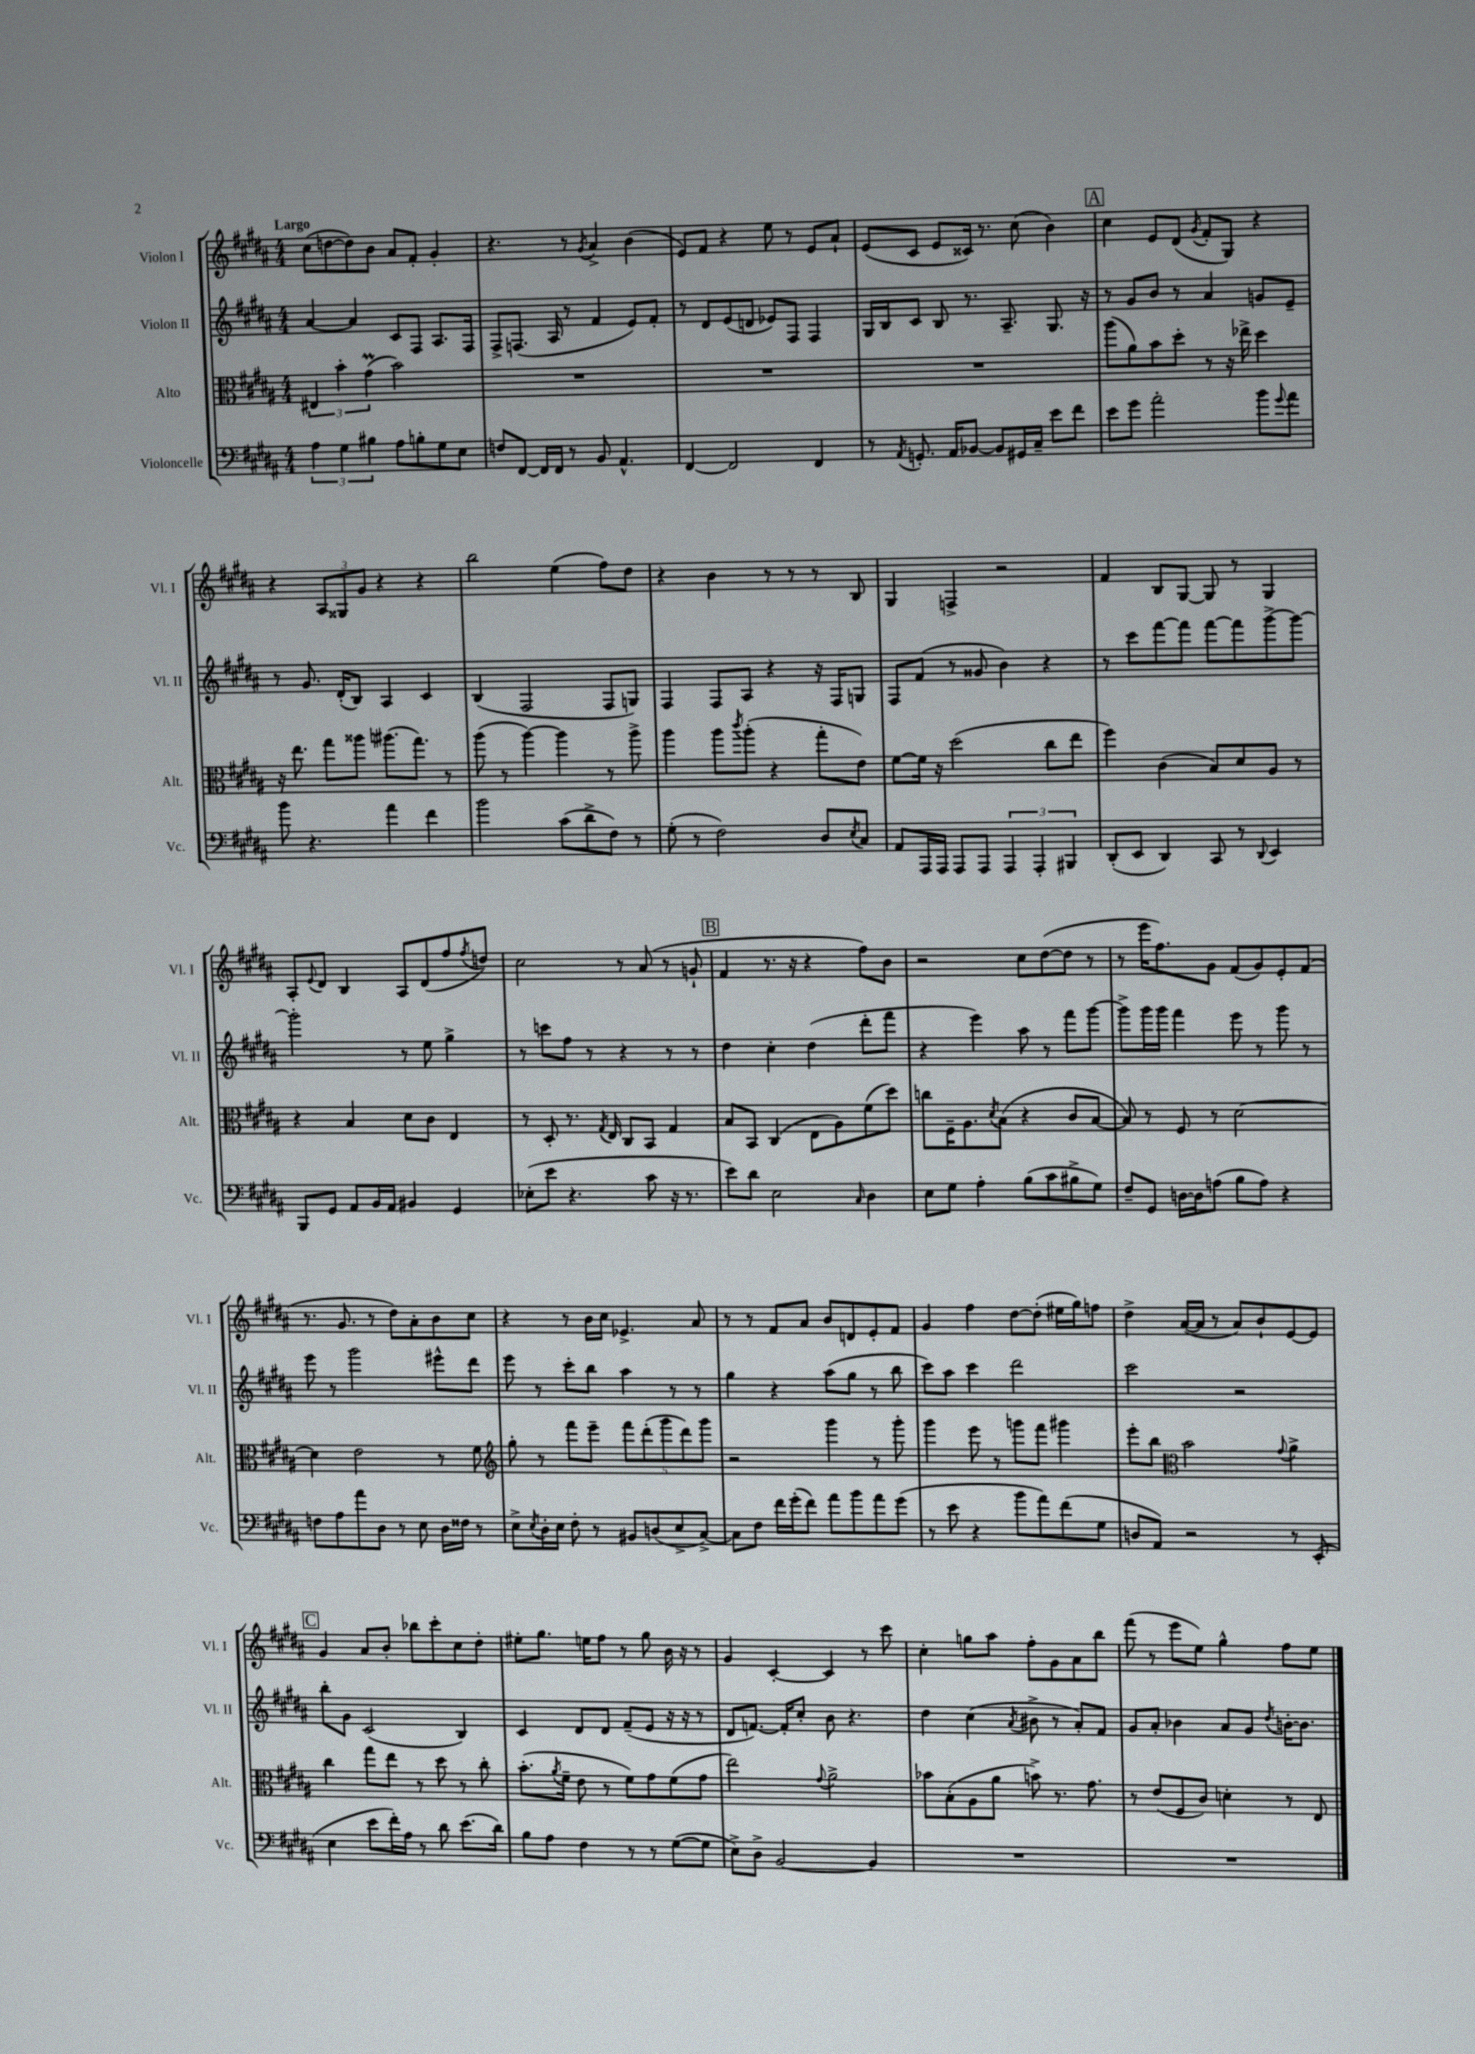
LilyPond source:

<<
\new StaffGroup <<
\new Staff = "s0" \with { instrumentName = "Violon I" shortInstrumentName = "Vl. I" } {
    \clef treble \key b \major \numericTimeSignature \time 4/4 \tempo "Largo"
    cis''8( d''8~ d''8) b'8 ais'8 fis'8-. gis'4-. |
    r4. r8 \acciaccatura { gis'8 } ais'4-> b'4( |
    e'8) fis'8 r4 e''8 r8 e'8 ais'8-! |
    e'8( cis'8 e'8 cisis'16) r8. cis''8( b'4) |
    \mark \markup { \box "A" } cis''4 e'8 dis'8( \acciaccatura { gis'8 } fis'8-. gis8) r4 |
    r4 \tuplet 3/2 { ais8 gisis8 gis'8 } r4 r4 |
    b''2 e''4( fis''8) dis''8 |
    r4 b'4 r8 r8 r8 b8 |
    gis4 f4-> r2 |
    fis'4 b8 gis8~ gis8 r8 gis4 |
    ais8-. \appoggiatura { e'8 } dis'8 b4 ais8 dis'8( fis''8 \acciaccatura { fis''8 } d''8) |
    cis''2 r8 ais'8( r8 g'8-! |
    \mark \markup { \box "B" } fis'4 r8. r16 r4 fis''8) b'8 |
    r2 cis''8 dis''8~( dis''8 r8 |
    r8 e'''16 fis''8.) gis'8 fis'8( gis'8) e'8-. fis'8( |
    r8. gis'8. r8 dis''8) ais'8-. b'8 cis''8 |
    r4 r8 b'16 cis''16 ees'4.-> ais'8 |
    r8 r8 fis'8 ais'8 b'8 d'8 e'8-. fis'8 |
    gis'4 fis''4 dis''8~ dis''8-.( eis''16 gis''16) f''8 |
    dis''4-> ais'16~( ais'16 r8 ais'8) b'8-! e'8~ e'8 |
    \mark \markup { \box "C" } gis'4 ais'8 b'8-. bes''8 cis'''8-. cis''8 dis''8-. |
    eis''8-. gis''8. e''16 fis''8 r8 gis''8 b'16 r16 r8 |
    gis'4 cis'4~-. cis'4 r8 cis'''8 |
    cis''4-. g''8 ais''8 fis''8-. gis'8 ais'8 b''8 |
    fis'''8( r8 e'''8 e''8) gis''4-^ fis''8 e''8 \bar "|." |
}
\new Staff = "s1" \with { instrumentName = "Violon II" shortInstrumentName = "Vl. II" } {
    \clef treble \key b \major \numericTimeSignature \time 4/4
    ais'4~ ais'4 cis'8 fis8 ais8. fis16 |
    fis8-> f8.( ais16 r8 fis'4 e'8) fis'8-. |
    r8 dis'8 e'8( d'8 ees'8) fis8 fis4 |
    gis16 b16 cis'8 b8 r8. ais8.-- gis8. r16 |
    \mark \markup { \box "A" } r8 gis'8 b'8 r8 ais'4 g'8 e'8-- |
    r8 gis'8. dis'16-.( b8) ais4 cis'4 |
    b4( fis2 fis8 g8) |
    fis4 fis8 ais8 r4 r16 fis16 g8 |
    fis8 fis'8( r8 gisis'8 b'4) r4 |
    r8 cis'''8 fis'''8~ fis'''8 fis'''8~ fis'''8 gis'''8~-> gis'''8~ |
    gis'''2-. r8 e''8 gis''4-> |
    r8 c'''8 fis''8 r8 r4 r8 r8 |
    \mark \markup { \box "B" } dis''4 cis''4-. dis''4( dis'''8-. fis'''8 |
    r4 e'''4) ais''8 r8 fis'''8 gis'''8~ |
    gis'''8-> gis'''16 gis'''16 fis'''4 e'''8 r8 gis'''8 r8 |
    e'''8 r8 gis'''2 eis'''8-^ dis'''8 |
    e'''8 r8 cis'''8-. b''8 ais''4 r8 r8 |
    gis''4 r4 ais''8( gis''8 r8 b''8 |
    cis'''8) ais''8 cis'''4 dis'''2 |
    cis'''2 r2 |
    \mark \markup { \box "C" } b''8-. gis'8 cis'2( b4) |
    cis'4 dis'8 dis'8 fis'8--( e'8 r16 r16 r8 |
    dis'8 f'8.~) f'16-. cis''8-. b'8 r4. |
    dis''4 cis''4( \acciaccatura { ais'8 } bis'8-> r8 ais'8-.) fis'8 |
    gis'8 ais'8-. bes'4 ais'8 gis'8 \acciaccatura { dis''8 } b'16~-. b'8. \bar "|." |
}
\new Staff = "s2" \with { instrumentName = "Alto" shortInstrumentName = "Alt." } {
    \clef alto \key b \major \numericTimeSignature \time 4/4
    \tuplet 3/2 { eis4 b'4-. gis'4\prall( } b'2) |
    R1 |
    R1 |
    R1 |
    \mark \markup { \box "A" } ais''8( ais'8) b'8 dis''8-. r8 r16 ees''16-> dis''4 |
    r16 e''8. gis''8 aisis''8 ais''8.( gis''8.) r8 |
    ais''8( r8 ais''4~) ais''4 r8 ais''8-> |
    ais''4 ais''8 \acciaccatura { cis'''8 } ais''8-.( r4 gis''8-. e'8) |
    fis'8~ fis'16 r16 dis''2( cis''8 e''8 |
    fis''4) cis'4( b8) dis'8 ais8 r8 |
    r4 b4 dis'8 cis'8 e4 |
    r8 dis8-. r8. \acciaccatura { gis8 } e16 cis8 b,8 gis4 |
    \mark \markup { \box "B" } b8 b,8 cis4( e8 ais8) fis'8( dis''8) |
    c''8 fis16-- ais8. \acciaccatura { dis'8 } b8( r4 cis'8 b8~ |
    b8) r8 fis8 r8 dis'2~ |
    dis'4 e'2 r8 fis'8 |
    \clef treble gis''8-. r8 fis'''8 e'''8-- \tuplet 5/4 { fis'''8 dis'''8-.( gis'''8 dis'''8) gis'''8 } |
    r2 gis'''4 r8 gis'''8-. |
    gis'''4 e'''8 r8 g'''8 fis'''8 gis'''4 |
    e'''8-. b''8 \clef alto b'2 \appoggiatura { gis'8 } ais'4-> |
    \mark \markup { \box "C" } cis''4 gis''8 e''8 r8 dis''8 r8 cis''8-. |
    b'8.-.( \acciaccatura { ais'8 } fis'16-- e'8 r8 fis'8) gis'8 fis'8( gis'8 |
    e''2) \appoggiatura { gis'8 } ais'2-> |
    bes'8 b8-.( ais8 ais'8 b'8->) r8. gis'8. |
    r8 e'8( fis8 cis'8) d'4-. r8 e8 \bar "|." |
}
\new Staff = "s3" \with { instrumentName = "Violoncelle" shortInstrumentName = "Vc." } {
    \clef bass \key b \major \numericTimeSignature \time 4/4
    \tuplet 3/2 { ais4 gis4 bis4 } ais8 b8-. gis8 e8 |
    f8 fis,8~ fis,16 fis,16 r8 b,8 ais,4.-^ |
    fis,4~ fis,2 fis,4 |
    r8 \acciaccatura { ais,8 } g,8.-. ais,16 bes,8~ bes,8 gis,16 cis16-- e'8 fis'8 |
    \mark \markup { \box "A" } e'8 gis'8 ais'2-. b'8 \appoggiatura { gis'8 } ais'8 |
    b'8 r4. ais'4 fis'4 |
    b'2 cis'8( dis'8-> fis8) r8 |
    gis8-.( r8 fis2) dis8 \acciaccatura { e8 } cis8 |
    ais,8 ais,,16 ais,,16 ais,,8 ais,,8 \tuplet 3/2 { ais,,4 ais,,4-. bis,,4 } |
    dis,8-.( e,8 dis,4) cis,8 r8 \appoggiatura { dis,8 } e,4 |
    b,,8 gis,8 ais,8 b,16 ais,16 bis,4 gis,4 |
    ees8-.( e'8 r4. cis'8 r16 r8. |
    \mark \markup { \box "B" } e'8) dis'8 e2 \grace { cis16 } dis4 |
    e8 gis8 ais4-. b8( cis'8 bis8-> gis8) |
    fis8-- gis,8 d16~ d16 a8( b8 a8) r4 |
    f8 ais8 ais'8 dis8 r8 e8 dis16 fisis16 r8 |
    e8-> \acciaccatura { e8 } dis16-. e16 fis8-. r8 bis,8 d8( e8-> cis8~->) |
    cis8 fis8 fis'16 gis'16-.( fis'8) ais'8 b'8 ais'8 gis'8( |
    r8 e'8 r4 b'8 ais'8) fis'8( gis8 |
    d8 ais,8) r2 r8 e,8-.( |
    \mark \markup { \box "C" } e4 e'8 fis'16-.) ais16 r8 dis'8 e'8.( dis'16) |
    b8 ais8 fis4 r8 r8 gis8~( gis8 |
    e8->) dis8-> b,2~ b,4 |
    R1 |
    R1 \bar "|." |
}
>>
>>
\layout { \context { \Score \remove "Bar_number_engraver" } }
